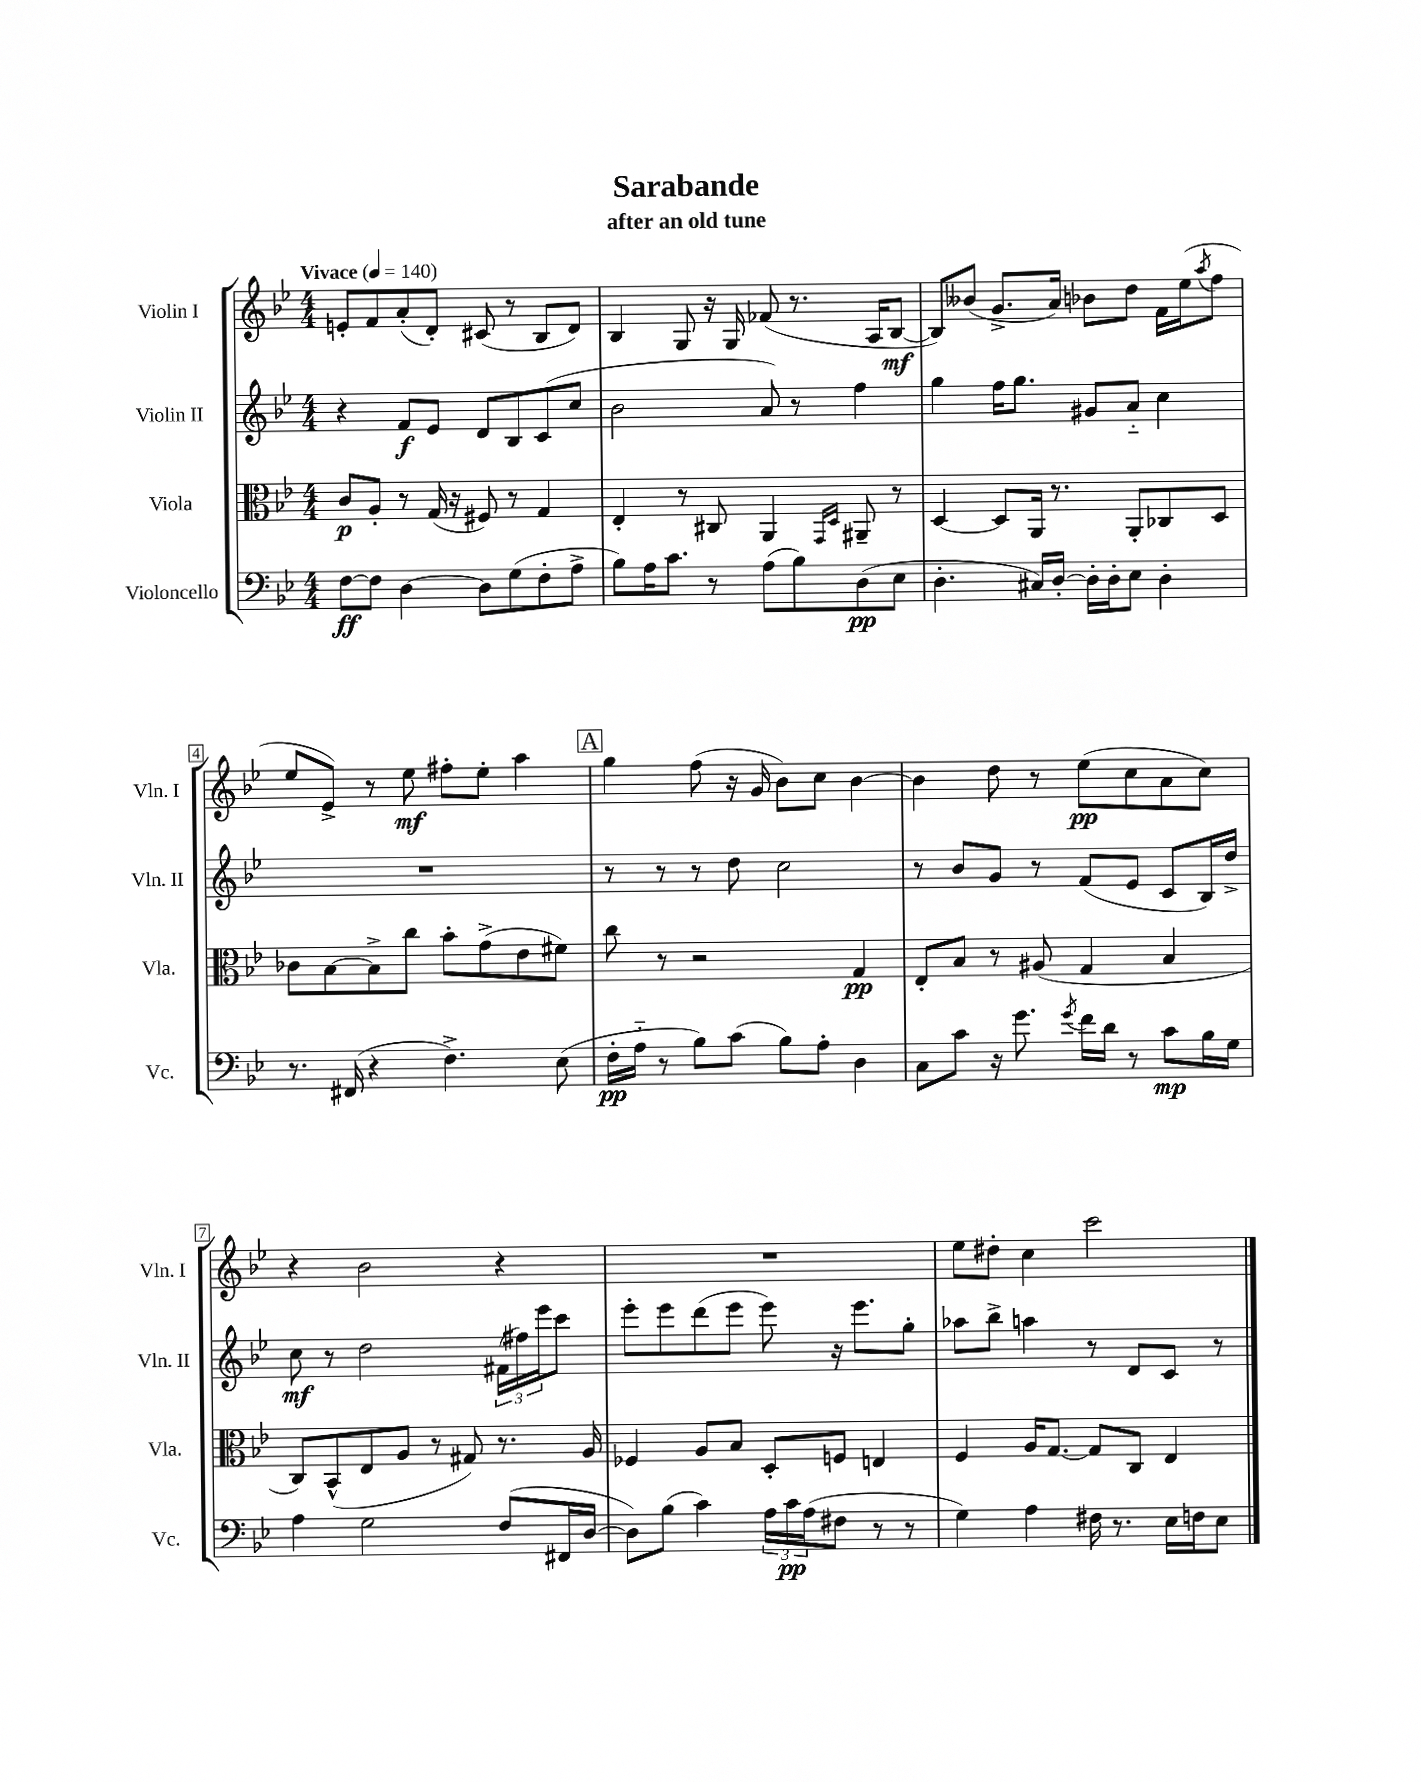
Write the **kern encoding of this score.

**kern	**kern	**kern	**kern
*staff4	*staff3	*staff2	*staff1
*clefF4	*clefC3	*clefG2	*clefG2
*k[b-e-]	*k[b-e-]	*k[b-e-]	*k[b-e-]
*M4/4	*M4/4	*M4/4	*M4/4
*MM140	*MM140	*MM140	*MM140
[8F	8c	4r	8e'
8F]	8A'	.	8f
[4D	8r	8f	(8a'
.	(16G	8e-	8d')
.	16r	.	.
8D]	8F#)	8d	(8c#
(8G	8r	8B-	8r
8F'	4G	(8c	8B-
8A^	.	8cc	8d)
=	=	=	=
8B-)	4E-'	2b-	4B-
16A	.	.	.
8.c	.	.	.
.	8r	.	8G
8r	8C#	.	16r
.	.	.	16G
(8A	4AA	8a)	(8f-
8B-)	.	8r	8.r
.	16qqGG	.	.
.	16qqD	.	.
(8D	8AA#~	4ff	.
.	.	.	16A
8E-	8r	.	[8B-
=	=	=	=
4.D'	[4D	4gg	8B-])
.	.	.	(8b--
.	8D]	16ff	8.g^
.	.	8.gg	.
16C#)	16AA	.	.
[16D'	8.r	.	16a)
16D']	.	8g#	8b-
16D'	.	.	.
8E-	8AA'	8a'~	8dd
4D'	8C-	4cc	16f
.	.	.	(16ee-
.	.	.	8qaa
.	8D	.	8ff
=	=	=	=
8.r	8c-	1r	8ee-
.	[8B-	.	8e-^)
(16FF#	.	.	.
4r	8B-^]	.	8r
.	8cc	.	8ee-
4.F^)	8b-'	.	8ff#'
.	(8g^	.	8ee-'
.	8e-	.	4aa
(8E-	8f#)	.	.
=	=	=	=
16F'	8cc	8r	4gg
16A'~	.	.	.
8r	8r	8r	.
8B-)	2r	8r	(8ff
(8c	.	8dd	16r
.	.	.	16g
8B-)	.	2cc	8b-)
8A'	.	.	8cc
4D	4G	.	[4b-
=	=	=	=
8C	8E-'	8r	4b-]
8c	8B-	8b-	.
16r	8r	8g	8dd
8.g	.	.	.
.	(8A#	8r	8r
8qg	.	.	.
16f	4G	(8f	(8ee-
16d	.	.	.
8r	.	8e-	8cc
8c	4B-	8c	8a
16B-	.	16B-)	8cc)
16G	.	16dd^	.
=	=	=	=
4A	8C)	8cc	4r
.	(8BB-^^	8r	.
2G	8E-	2dd	2b-
.	8A	.	.
.	8r	.	.
.	8G#)	.	.
(8F	8.r	(24f#	4r
.	.	24ff#)	.
.	.	24eee-	.
16FF#	.	8ccc	.
[16D	16A	.	.
=	=	=	=
8D])	4F-	8eee-'	1r
(8B-	.	8eee-	.
4c)	8A	(8ddd	.
.	8B-	8eee-	.
24A	8D'	8eee-)	.
24c	.	.	.
(24A	.	.	.
8F#	8F	16r	.
.	.	8.eee-	.
8r	4E	.	.
8r	.	8gg'	.
=	=	=	=
4G)	4F	8aa-	8ee-
.	.	8bb-^	8dd#'
4A	16A	4aa	4cc
.	[8.G	.	.
16F#	8G]	8r	2ccc
8.r	.	.	.
.	8C	8d	.
16E-	4E-	8c	.
16F	.	.	.
8E-	.	8r	.
==	==	==	==
*-	*-	*-	*-
